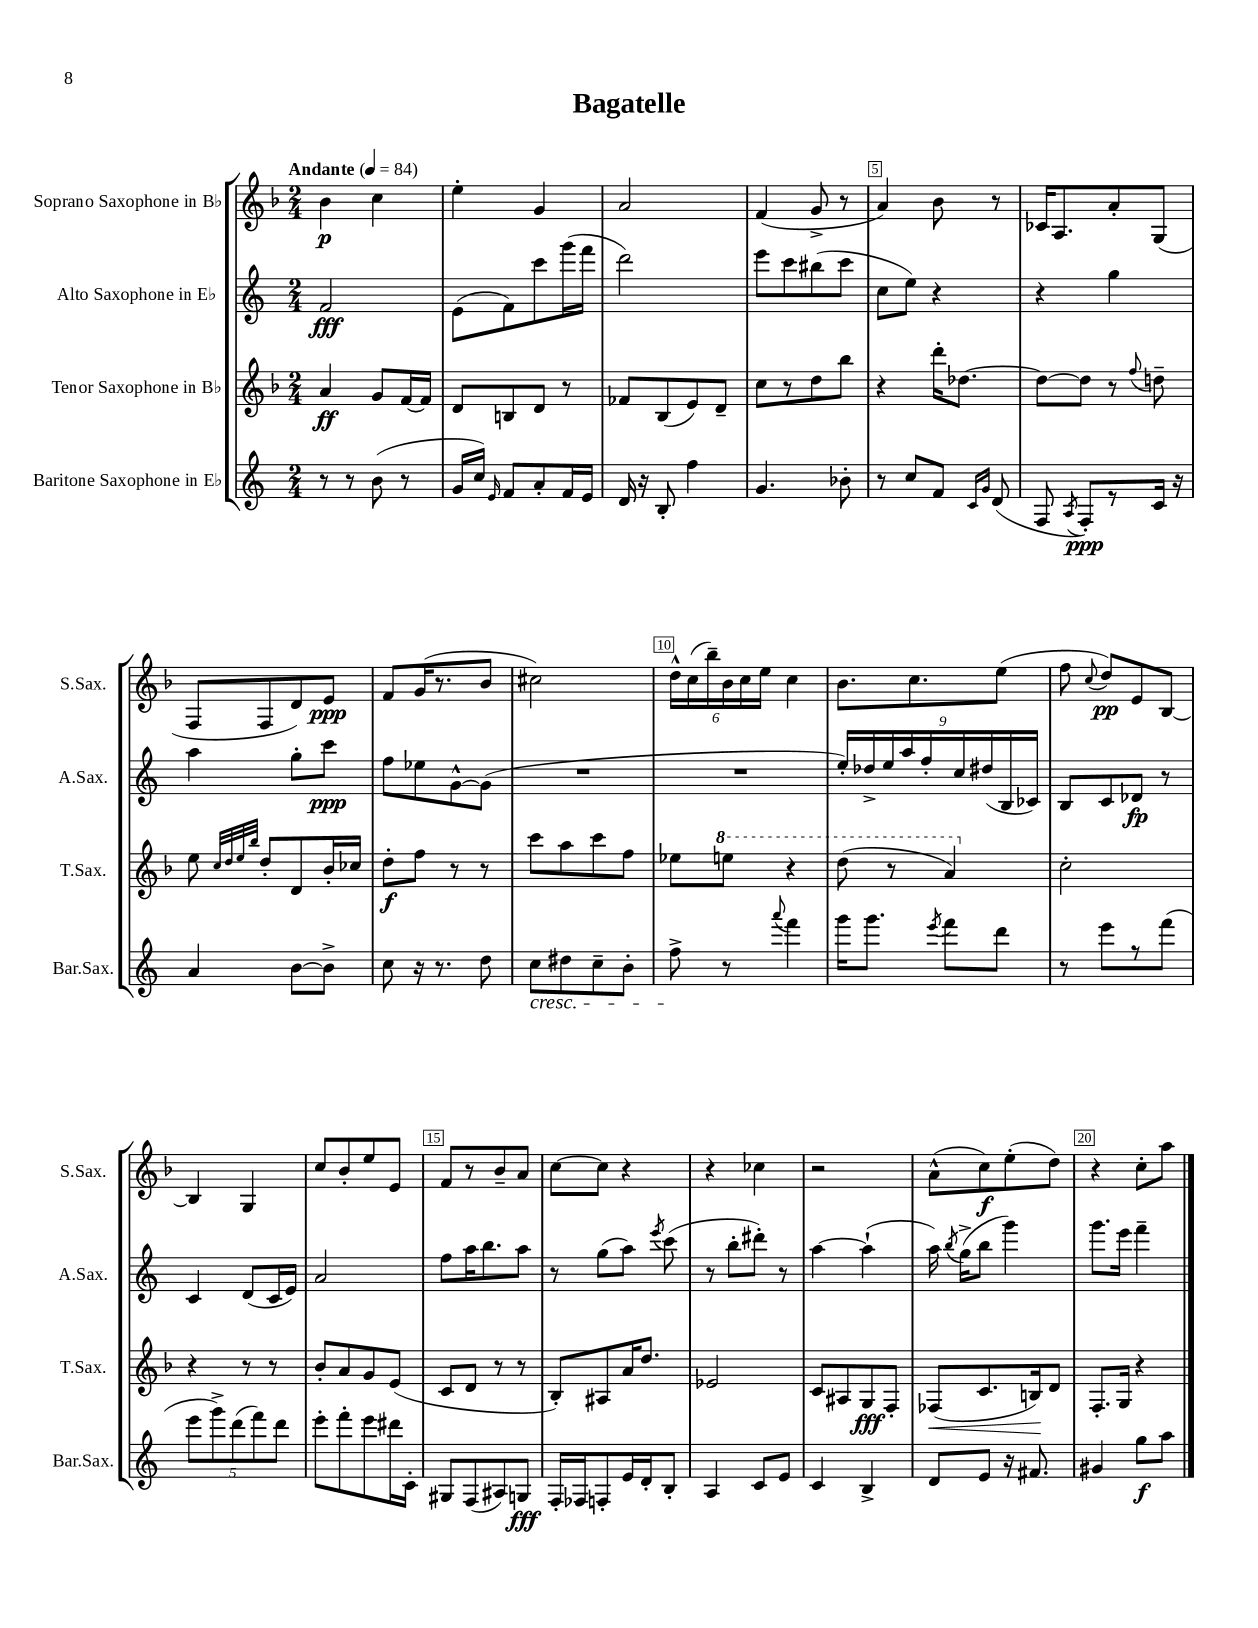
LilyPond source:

\header { title = "Bagatelle" }
<<
\new StaffGroup <<
\new Staff = "s0" \with { instrumentName = "Soprano Saxophone in Bb" shortInstrumentName = "S.Sax." } {
    \clef treble \key f \major \numericTimeSignature \time 2/4 \tempo "Andante" 4 = 84
    \autoBeamOff bes'4\p c''4 |
    e''4-. g'4 |
    a'2 |
    f'4( g'8-> r8 |
    a'4) bes'8 r8 |
    ces'16[ a8. a'8-. g8]( |
    f8[ f8 d'8) e'8]\ppp |
    f'8[ g'16( r8. bes'8] |
    cis''2) |
    \tuplet 6/4 { d''16[-^ c''16( bes''16--) bes'16 c''16 e''16] } c''4 |
    bes'8.[ c''8. e''8]( |
    f''8 \appoggiatura { c''8 } d''8[\pp) e'8 bes8]~ |
    bes4 g4 |
    c''8[ bes'8-. e''8 e'8] |
    f'8[ r8 bes'8-- a'8] |
    c''8[~ c''8] r4 |
    r4 ces''4 |
    r2 |
    a'8[-^( c''8\f) e''8-.( d''8]) |
    r4 c''8[-. a''8] \bar "|." |
}
\new Staff = "s1" \with { instrumentName = "Alto Saxophone in Eb" shortInstrumentName = "A.Sax." } {
    \clef treble \key c \major \numericTimeSignature \time 2/4
    \autoBeamOff f'2\fff |
    e'8[( f'8) c'''8 g'''16( f'''16] |
    d'''2) |
    e'''8[ c'''8 bis''8( c'''8] |
    c''8[ e''8]) r4 |
    r4 g''4 |
    a''4 g''8[-. c'''8]\ppp |
    f''8[ ees''8 g'8~-^ g'8]( |
    R2 |
    R2 |
    \tuplet 9/8 { e''16[-.) des''16-> e''16 a''16 f''16-. c''16 dis''16( b16 ces'16]) } |
    b8[ c'8 des'8]\fp r8 |
    c'4 d'8[( c'16 e'16]) |
    a'2 |
    f''8[ a''16 b''8. a''8] |
    r8 g''8[( a''8]) \acciaccatura { e'''8 } c'''8( |
    r8 b''8[-. dis'''8]-.) r8 |
    a''4~ a''4-!( |
    a''16) \acciaccatura { b''8 } g''16[->( b''8] g'''4) |
    g'''8.[ e'''16] f'''4-- \bar "|." |
}
\new Staff = "s2" \with { instrumentName = "Tenor Saxophone in Bb" shortInstrumentName = "T.Sax." } {
    \clef treble \key f \major \numericTimeSignature \time 2/4
    \autoBeamOff a'4\ff g'8[ f'16~ f'16] |
    d'8[ b8 d'8] r8 |
    fes'8[ bes8( e'8) d'8]-- |
    c''8[ r8 d''8 bes''8] |
    r4 d'''16[-. des''8.]~ |
    des''8[~ des''8] r8 \appoggiatura { f''8 } d''8-- |
    e''8 \grace { c''32[ d''32 e''32 bes''32] } d''8[-. d'8 bes'16-. ces''16] |
    d''8[-.\f f''8] r8 r8 |
    c'''8[ a''8 c'''8 f''8] |
    ees''8[ \ottava #1 e'''!8] r4 |
    d'''8( r8 a''4) \ottava #0 |
    c''2-. |
    r4 r8 r8 |
    bes'8[-. a'8 g'8 e'8]( |
    c'8[ d'8] r8 r8 |
    bes8[-.) ais8 a'16 d''8.] |
    ees'2 |
    c'8[ ais8 g8\fff f8]-. |
    fes8[\<( c'8. b16\!) d'8] |
    f8.[-. g16] r4 \bar "|." |
}
\new Staff = "s3" \with { instrumentName = "Baritone Saxophone in Eb" shortInstrumentName = "Bar.Sax." } {
    \clef treble \key c \major \numericTimeSignature \time 2/4
    \autoBeamOff r8 r8 b'8( r8 |
    g'16[ c''16]) \grace { e'16 } f'8[ a'8-. f'16 e'16] |
    d'16 r16 b8-. f''4 |
    g'4. bes'8-. |
    r8 c''8[ f'8] \grace { c'16[ g'16] } d'8( |
    f8 \acciaccatura { a8 } f8[-.\ppp) r8 c'16] r16 |
    a'4 b'8[~ b'8]-> |
    c''8 r16 r8. d''8 |
    c''8[\cresc dis''8 c''8-- b'8]-. |
    f''8->\! r8 \appoggiatura { a'''8 } f'''4 |
    g'''16[ g'''8.] \acciaccatura { e'''8 } f'''8[ d'''8] |
    r8 e'''8[ r8 f'''8]( |
    \tuplet 5/4 { e'''8[ g'''8->) d'''8( f'''8) d'''8] } |
    e'''8[-. f'''8-. e'''8 dis'''16 c'16]-. |
    gis8[ f8( ais8) g8]\fff |
    f16[-. fes16 f8-. e'16 d'16-. b8]-. |
    a4 c'8[ e'8] |
    c'4 b4-> |
    d'8[ e'8] r16 fis'8. |
    gis'4 g''8[\f a''8] \bar "|." |
}
>>
>>
\layout { \context { \Score \override BarNumber.break-visibility = ##(#f #t #t) barNumberVisibility = #(every-nth-bar-number-visible 5) \override BarNumber.stencil = #(make-stencil-boxer 0.1 0.3 ly:text-interface::print) } }
